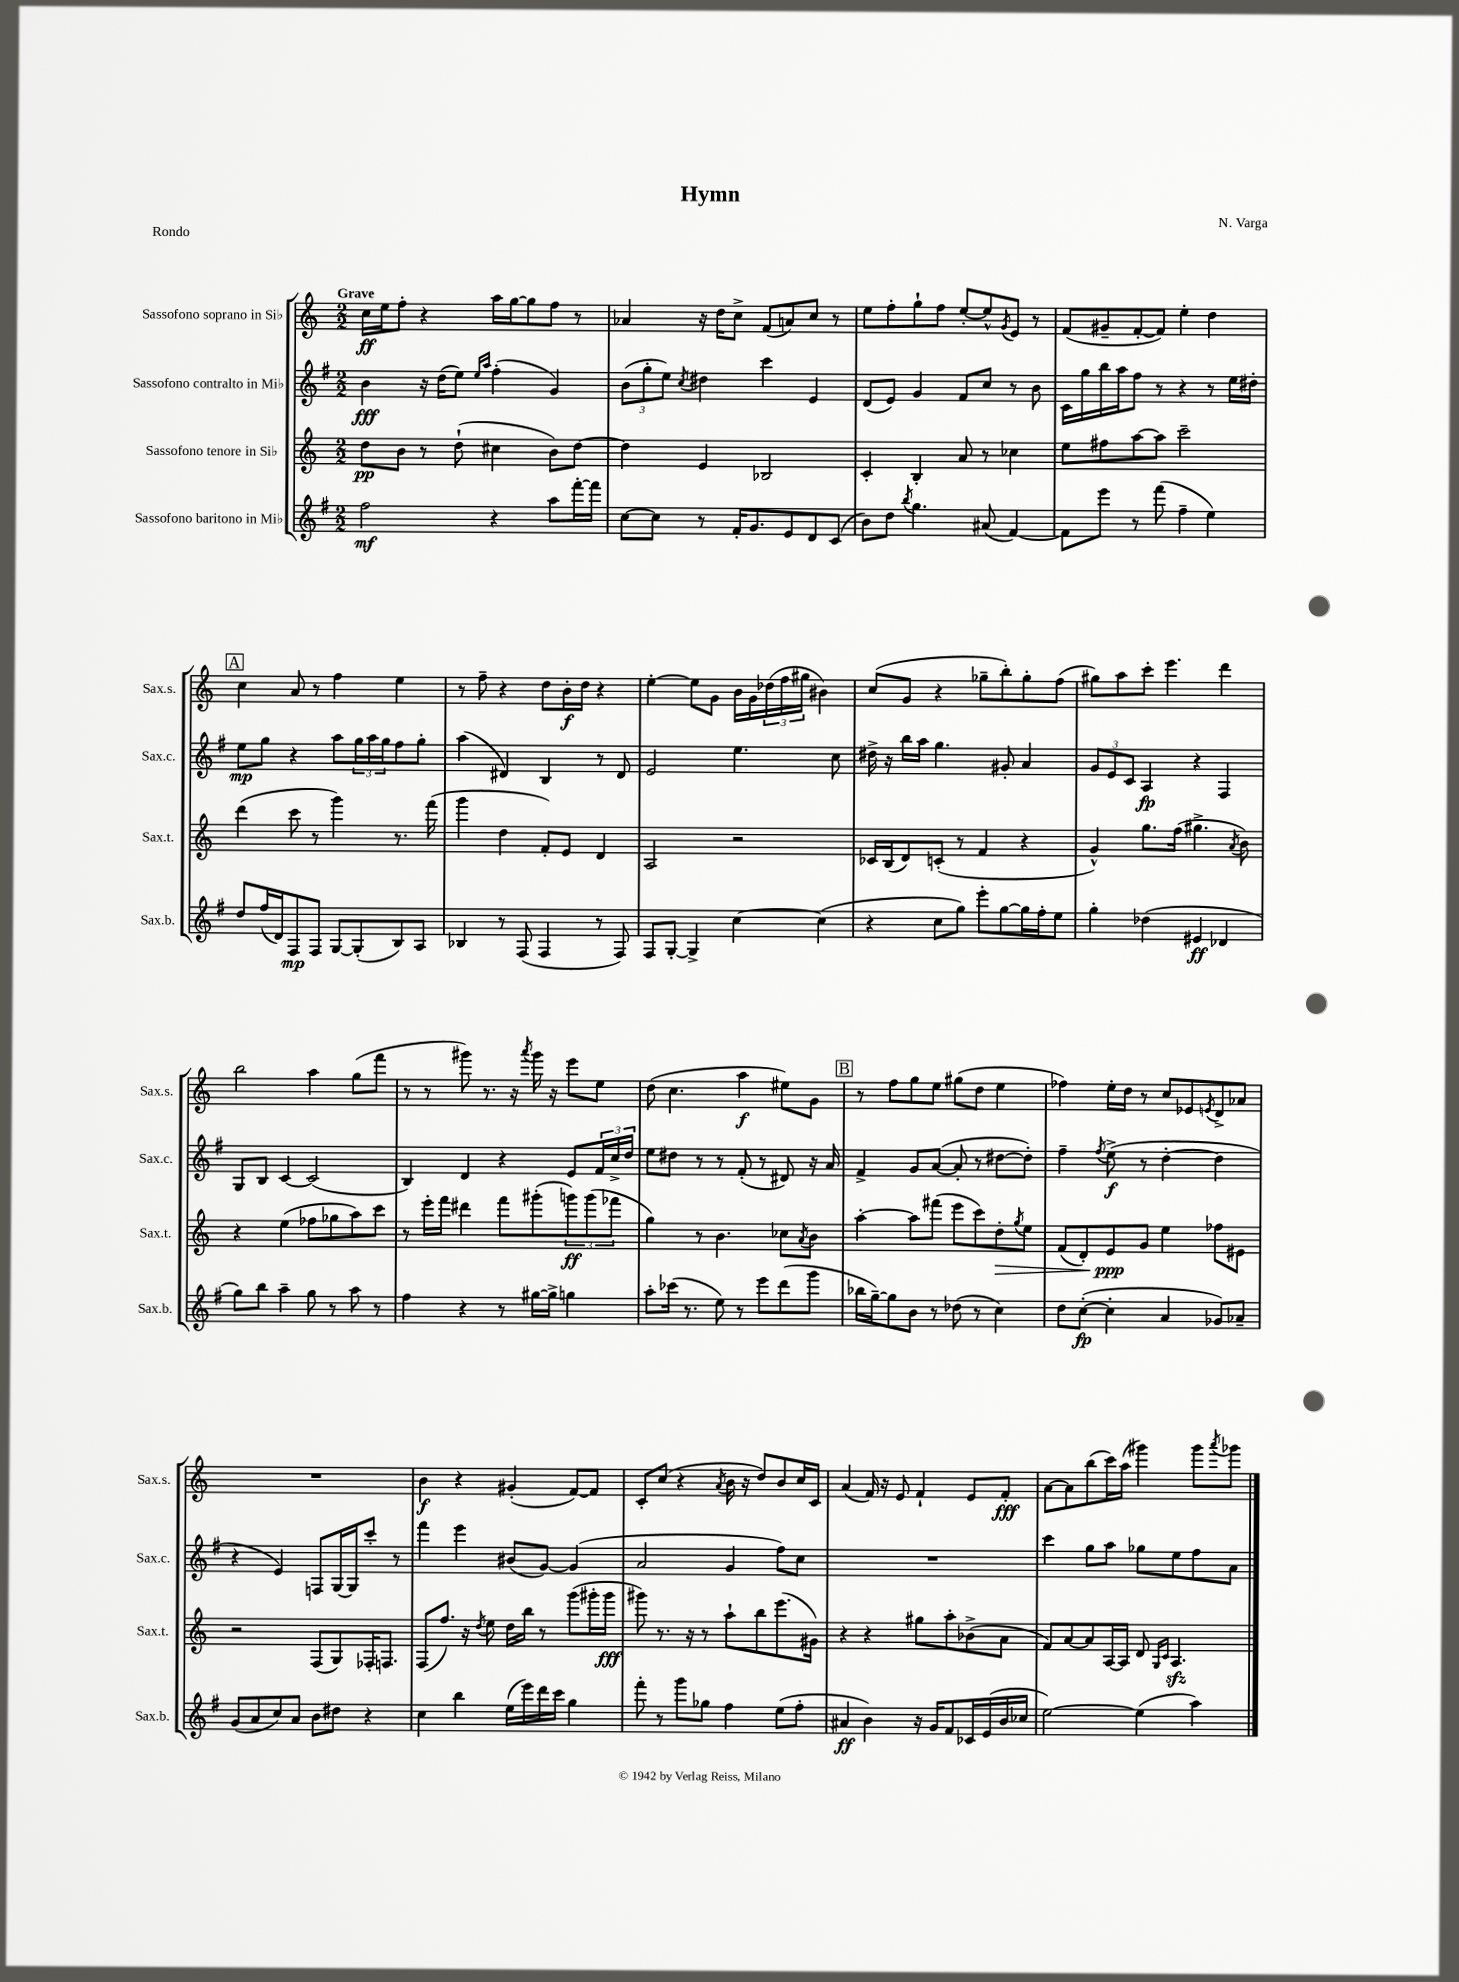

**kern	**kern	**kern	**kern
*staff4	*staff3	*staff2	*staff1
*clefG2	*clefG2	*clefG2	*clefG2
*k[f#]	*k[]	*k[f#]	*k[]
*M2/2	*M2/2	*M2/2	*M2/2
2ff#	8dd	4b	16cc
.	.	.	16ee
.	8b	.	8ff'
.	8r	16r	4r
.	.	(16dd	.
.	(8dd`	8ee)	.
.	.	16qqee	.
.	.	16qqaa	.
4r	4cc#	(4ff#'	16aa
.	.	.	[16gg
.	.	.	8gg]
8aa	8b)	4g)	8ff
[16fff#'	[8dd	.	8r
16fff#]	.	.	.
=	=	=	=
[8cc	4dd]	(12b	4a-
.	.	12gg'	.
8cc]	.	.	.
.	.	12ee)	.
.	.	8qcc	.
8r	4e	4dd#	16r
.	.	.	16dd
16f#'	.	.	8cc^
8.g	.	.	.
.	2B-	4ccc	(8f
8e	.	.	8a)
8d	.	4e	8cc
(8c	.	.	8r
=	=	=	=
8b)	4c'	(8d	8ee
8dd	.	8e)	8ff'
8qbb	.	.	.
4.gg	4B'	4g	8gg`
.	.	.	8ff
.	8a	8f#	[8ee'
(8a#	8r	8cc	8ee^^]
.	.	.	8qg
[4f#)	4cc-	8r	8e
.	.	8b	8r
=	=	=	=
8f#]	8ee	16c	(8f
.	.	16gg	.
8eee	8ff#	16bb	8g#~
.	.	16aa	.
8r	[8aa	8ff#	[8f'
(8fff#	8aa]	8r	8f])
4ff#~	2ccc~	4r	4ee'
4ee)	.	8r	4dd
.	.	16ee	.
.	.	16dd#'	.
=	=	=	=
8dd	(4ddd	8ee	4cc
(16ff#	.	8gg	.
16d)	.	.	.
8F#	8ccc	4r	8a
8F#	8r	.	8r
[8G	4ggg)	8aa	4ff
(8G']	.	24gg	.
.	.	24aa	.
.	.	24gg	.
8B)	8.r	8ff#	4ee
8A	.	8gg'	.
.	(16fff	.	.
=	=	=	=
4B-	4ggg	(4aa	8r
.	.	.	8ff~
8r	4dd	4d#)	4r
(8F#	.	.	.
4F#	8f')	4B	8dd
.	8e	.	16b'
.	.	.	16dd
8r	4d	8r	4r
8F#)	.	8d#	.
=	=	=	=
8F#	2A	2e	[4ee'
[8G'	.	.	.
4G^]	.	.	8ee]
.	.	.	8g
[4cc	2r	4.ee	16b
.	.	.	16g
.	.	.	(24dd-
.	.	.	24ff
.	.	.	24gg#
(4cc]	.	.	4b#)
.	.	8cc	.
=	=	=	=
4r	16c-	16dd#^	(8cc
.	(16B	16r	.
.	8d)	16bb	8g
.	.	16aa	.
8cc	(8c'	4.gg	4r
8gg)	8r	.	.
8eee'	4f	.	8gg-~
[8gg	.	8g#'	8bb')
16gg]	4r	4a	8gg-'
16ff#'	.	.	.
8ee	.	.	(8ff
=	=	=	=
4gg'	4g^^)	12g	8gg#)
.	.	12e	.
.	.	.	8aa
.	.	12c	.
(4dd-	8.gg	4A	8ccc'
.	.	.	4.eee
.	(16ff	.	.
4e#	4.gg#^	4r	.
4d-	.	4F#	4ddd
.	8qa	.	.
.	8b)	.	.
=	=	=	=
8gg)	4r	8G	2bb
8bb	.	8B	.
4aa~	(4ee	[4c	.
8gg	8ff-	(2c]	4aa
8r	8gg-	.	.
8aa	8aa)	.	(8gg
8r	8ccc	.	8fff
=	=	=	=
4ff#	8r	4B)	8r
.	16eee'	.	8r
.	16fff	.	.
4r	4ddd#	4d	8ggg#)
.	.	.	8.r
8r	8fff	4r	.
.	.	.	16r
.	.	.	8qaaa
[16gg#	(8ggg#'	.	16ggg#
16gg#^]	.	.	16r
4gg	12ggg)	8e	8eee
.	(12ggg	.	.
.	.	24f#	8ee
.	12fff-	24cc^	.
.	.	24dd	.
=	=	=	=
8aa'	4gg)	8ee	(8dd
(16ccc-	.	8dd#	4.cc
8.r	.	.	.
.	8r	8r	.
8ee)	4.b	8r	.
8r	.	(8f#'	4aa
8eee	.	8r	.
(8ddd	8cc-	8d#)	8ee#)
.	8qa	.	.
8ggg	8b	16r	8g
.	.	16a	.
=	=	=	=
16bb-	[4aa'	4f#^	8r
[16gg~)	.	.	.
8gg]	.	.	8ff
8b	8aa]	8g	8gg
8r	(8fff#	([8a	8ee
(8dd-	8eee	8a']	(8gg#
8r	8ccc)	8r	8dd
4cc)	8dd'	[8dd#	4ee
.	8qgg	.	.
.	8ee	8dd#'])	.
=	=	=	=
8dd	(8f	4ff#~	4ff-)
([8cc'	8d')	.	.
.	.	8qff#	.
4cc']	8e	(8ee^	16ee'
.	.	.	16dd
.	8g	8r	8r
4a	4ee	[4dd'	8cc
.	.	.	8e-
.	.	.	8qe
8g-)	8ff-	4dd]	8d^
8a-~	8e#	.	8a-
=	=	=	=
(8g	2r	4r	1r
8a	.	.	.
8cc)	.	4e)	.
8a	.	.	.
8b	(8F	8F	.
8dd#	8G)	[16G	.
.	.	16G]	.
4r	16F-'	8ccc'	.
.	8.F	.	.
.	.	8r	.
=	=	=	=
4cc	(8F	4fff#	4b
.	8.ff)	.	.
4bb	.	4eee	4r
.	16r	.	.
.	8qdd	.	.
.	8ee	.	.
(16ee	16dd	(8b#	(4g#'
16eee)	16bb	.	.
16ddd	8r	[8g)	.
16ccc	.	.	.
4gg	(8ggg	(4g]	[8f)
.	16ggg#'	.	8f]
.	16ggg#	.	.
=	=	=	=
8fff#'	8ggg#)	2a	8c'
8r	8.r	.	(8cc
8ggg	.	.	4r
.	16r	.	.
8gg-	8r	.	.
.	.	.	8qa
4ff#	8aa`	4g	16b
.	.	.	16r
.	8bb	.	8dd)
(8ee	(8.eee	8ff#)	8b
8ff#'	.	8cc	16cc
.	16g#)	.	16c
=	=	=	=
4a#	4r	1r	(4a
4b)	4r	.	16f)
.	.	.	16r
.	.	.	8e
16r	8gg#	.	4f`
16g	.	.	.
8f#	8aa'	.	.
16c-	(8b-^	.	8e
(16e	.	.	.
16b	8a	.	8f'
16cc-	.	.	.
=	=	=	=
[2ee)	8f)	4ccc	[8a
.	[8a	.	8a]
.	8a]	8gg	(8bb
.	[16A	8aa	16ccc)
.	16A]	.	(16aa
(4ee]	8d	8gg-	4ggg#)
.	16qqG	.	.
.	16qqc	.	.
.	4.A	8ee	.
4aa)	.	8ff#	8ggg#
.	.	.	8qaaa
.	.	8a	8ggg-
==	==	==	==
*-	*-	*-	*-
